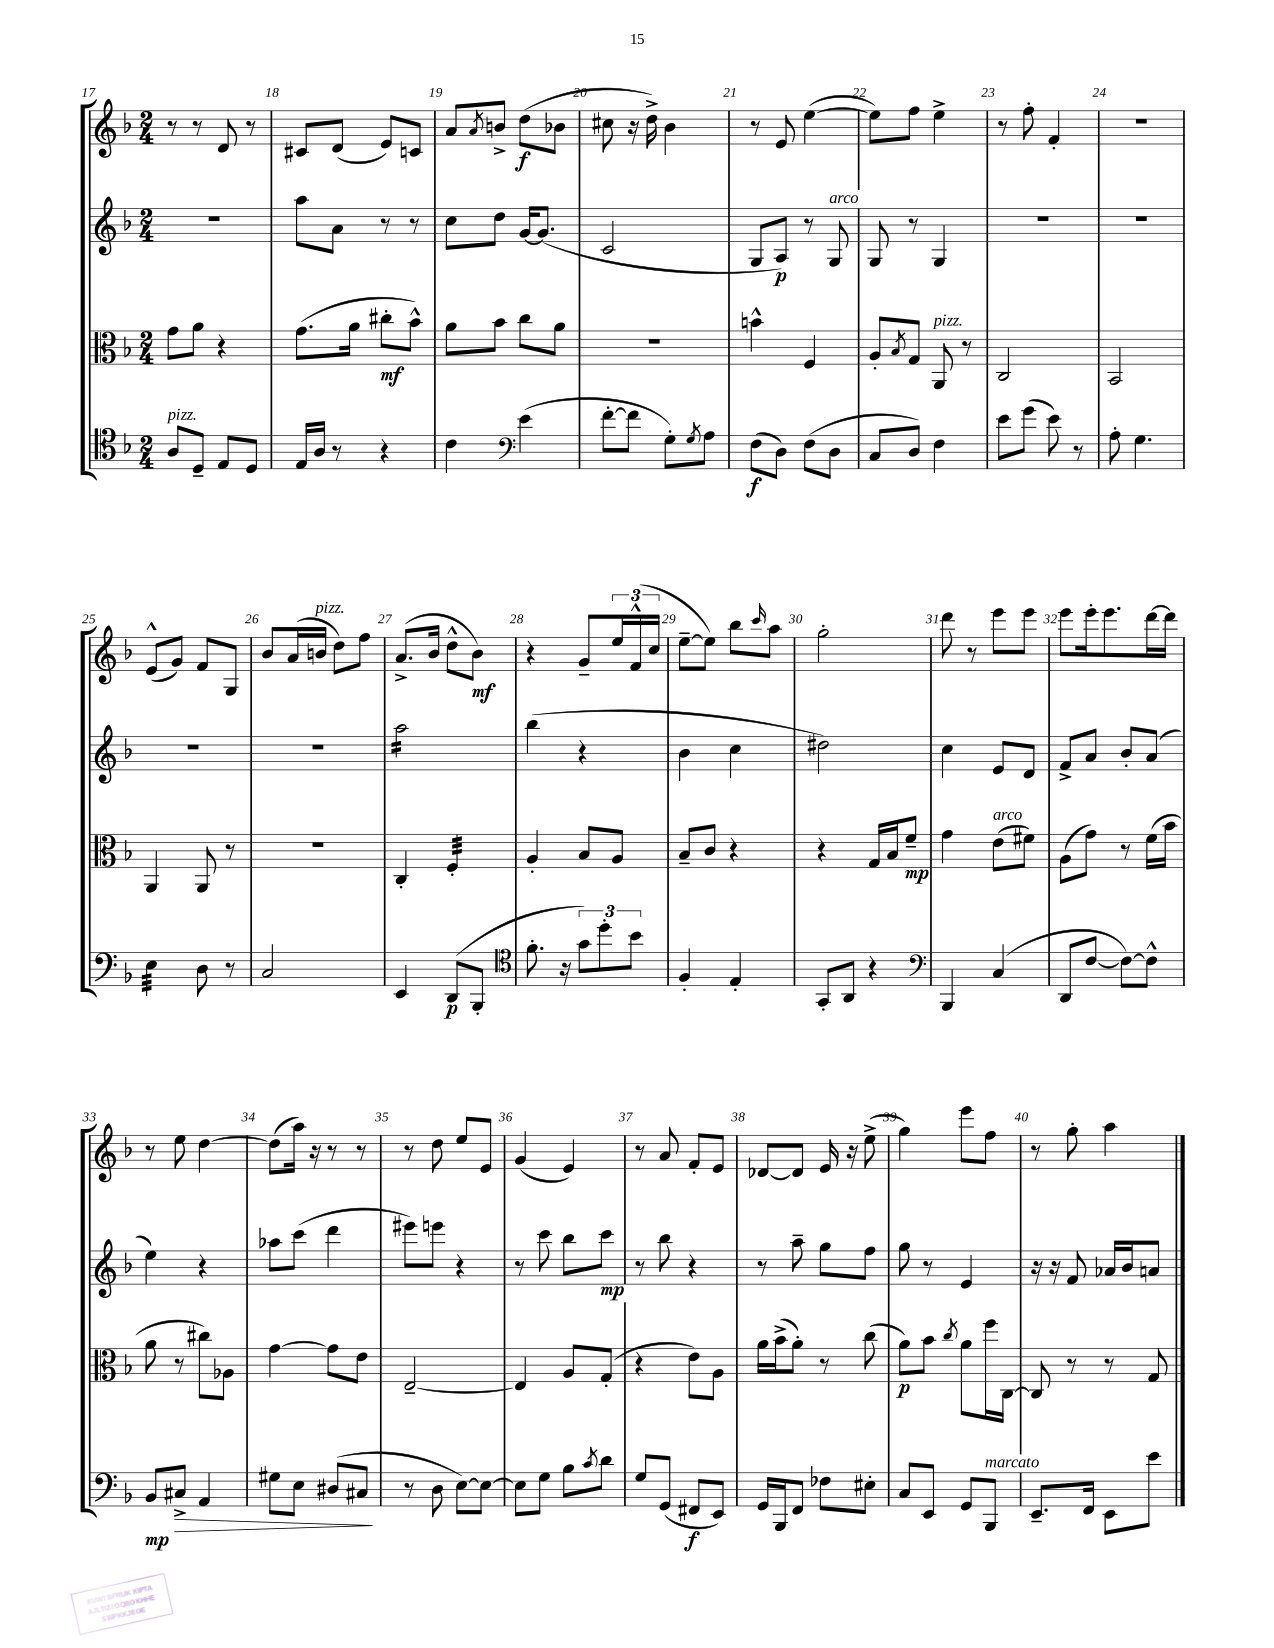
<<
\new StaffGroup <<
\new Staff = "s0" {
    \clef treble \key f \major \numericTimeSignature \time 2/4
    r8 r8 d'8 r8 |
    cis'8 d'8( e'8) c'8 |
    a'8 \acciaccatura { a'8 } b'8-> d''8\f( bes'8 |
    cis''8 r16 d''16->) bes'4 |
    r8 e'8 e''4~( |
    e''8) f''8 e''4-> |
    r8 f''8-. f'4-. |
    R2 |
    e'8-^( g'8) f'8 g8 |
    bes'8 a'16( b'16^\markup { \italic "pizz." } d''8) f''8 |
    a'8.->( bes'16 d''8-^ bes'8\mf) |
    r4 g'8-- \tuplet 3/2 { e''16 f'16-^( c''16 } |
    e''8~-- e''8) bes''8 \grace { c'''16 } a''8 |
    g''2-. |
    d'''8 r8 e'''8 e'''8 |
    e'''8 e'''16-. e'''8. d'''16~ d'''16 |
    r8 e''8 d''4~ |
    d''8( a''16) r16 r8 r8 |
    r8 d''8 e''8 e'8 |
    g'4( e'4) |
    r8 a'8 f'8-. e'8 |
    des'8~ des'8 e'16 r16 e''8->( |
    g''4) e'''8 f''8 |
    r8 g''8-. a''4 \bar "|." |
}
\new Staff = "s1" {
    \clef treble \key f \major \numericTimeSignature \time 2/4
    R2 |
    a''8 a'8 r8 r8 |
    c''8 d''8 g'16~ g'8.( |
    c'2 |
    g8 a8\p) r8 g8^\markup { \italic "arco" } |
    g8 r8 g4 |
    R2 |
    R2 |
    R2 |
    R2 |
    a''2:16 |
    bes''4( r4 |
    bes'4 c''4 |
    dis''2) |
    c''4 e'8 d'8 |
    f'8-> a'8 bes'8-. a'8( |
    e''4) r4 |
    aes''8 c'''8( d'''4 |
    eis'''8) e'''8 r4 |
    r8 c'''8 bes''8 c'''8\mp |
    r8 bes''8 r4 |
    r8 a''8-- g''8 f''8 |
    g''8 r8 e'4 |
    r16 r16 f'8 aes'16 bes'16 a'8 \bar "|." |
}
\new Staff = "s2" {
    \clef alto \key f \major \numericTimeSignature \time 2/4
    g'8 a'8 r4 |
    g'8.( a'16 cis''8-.\mf bes'8-^) |
    a'8 bes'8 c''8 a'8 |
    R2 |
    b'4-^ f4 |
    a8-. \acciaccatura { bes8 } g8 a,8^\markup { \italic "pizz." } r8 |
    c2 |
    bes,2 |
    a,4 a,8 r8 |
    r2 |
    c4-. f4:32-. |
    a4-. bes8 a8 |
    bes8-- c'8 r4 |
    r4 g16 bes16 f'8--\mp |
    g'4 e'8^\markup { \italic "arco" }( fis'8) |
    a8( g'8) r8 f'16( bes'16 |
    a'8 r8 cis''8) aes8 |
    g'4~ g'8 e'8 |
    e2~-- |
    e4 a8 g8-.( |
    r4 e'8) a8 |
    a'16 bes'16->( a'8-.) r8 c''8( |
    a'8\p) bes'8 \acciaccatura { c''8 } a'8 f''16 c16~ |
    c8 r8 r8 g8 \bar "|." |
}
\new Staff = "s3" {
    \clef tenor \key f \major \numericTimeSignature \time 2/4
    a8^\markup { \italic "pizz." } d8-- e8 d8 |
    e16 a16 r8 r4 |
    c'4 \clef bass e'4( |
    f'8~-. f'8 g8-.) \acciaccatura { g8 } a8 |
    f8\f( d8) f8( d8 |
    c8 d8) f4 |
    e'8 g'8( e'8) r8 |
    a8-. g4. |
    e4:32 d8 r8 |
    c2 |
    e,4 d,8\p( bes,,8-. |
    \clef tenor f'8.-. r16 \tuplet 3/2 { g'8) d''8-. bes'8 } |
    f4-. e4-. |
    g,8-. a,8 r4 |
    \clef bass bes,,4 c4( |
    d,8 f8~ f8~) f8-^ |
    bes,8\mp cis8->\> a,4 |
    gis8 e8 dis8( cis8\! |
    r8 d8 e8~) e8~ |
    e8 g8 bes8 \acciaccatura { c'8 } d'8 |
    g8 g,8( fis,8\f e,8) |
    g,16 bes,,16 f,8 fes8 eis8-. |
    c8 e,8 g,8 bes,,8^\markup { \italic "marcato" } |
    e,8.-- f,16 e,8 e'8 \bar "|." |
}
>>
>>
\layout { \context { \Score currentBarNumber = #17 \override BarNumber.break-visibility = ##(#f #t #t) barNumberVisibility = #all-bar-numbers-visible } }
